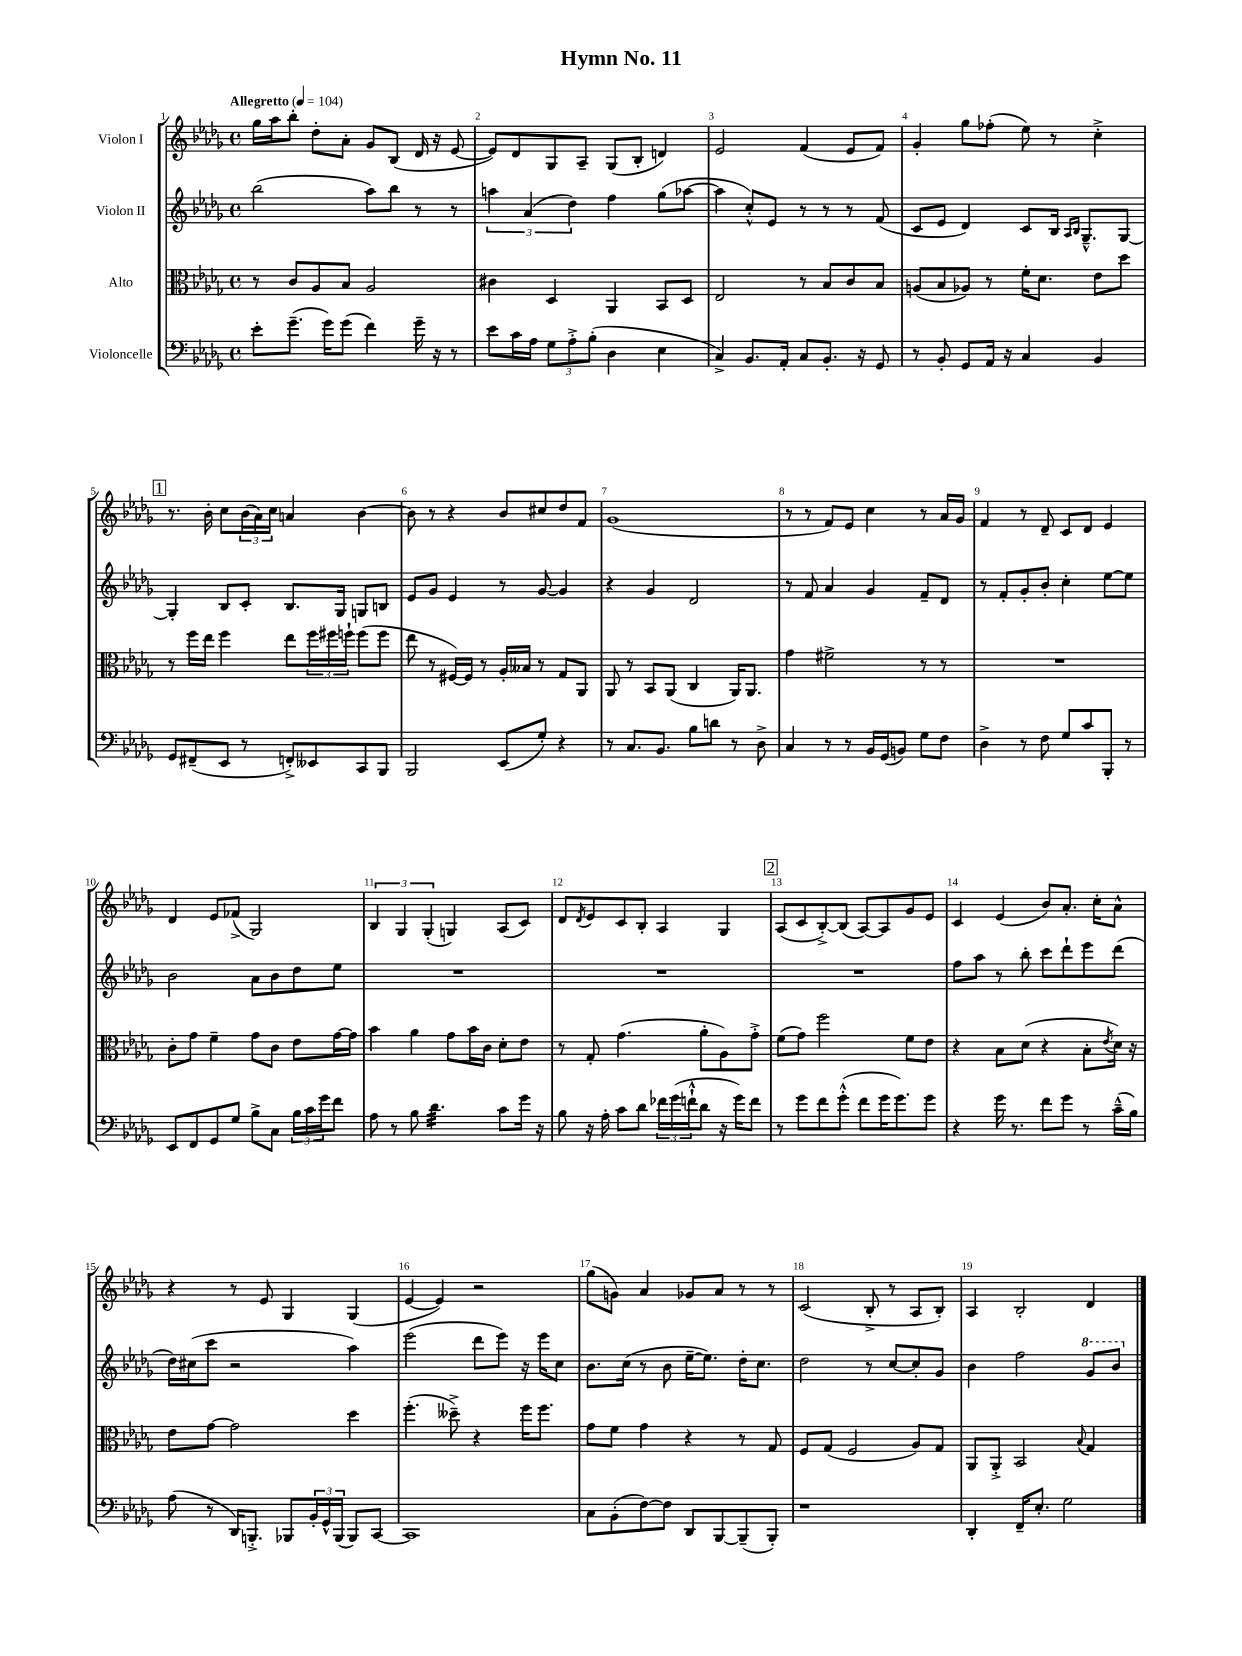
\header { title = "Hymn No. 11" }
<<
\new StaffGroup <<
\new Staff = "s0" \with { instrumentName = "Violon I" } {
    \clef treble \key des \major \defaultTimeSignature \time 4/4 \tempo "Allegretto" 4 = 104
    ges''16 aes''16 bes''8-. des''8-. aes'8-. ges'8 bes8( des'16 r16 ees'8~ |
    ees'8) des'8 ges8 aes8-- ges8( bes8-. d'4) |
    ees'2 f'4( ees'8 f'8) |
    ges'4-. ges''8 fes''8-.( ees''8) r8 c''4-.-> |
    \mark \markup { \box "1" } r8. bes'16-. c''8 \tuplet 3/2 { bes'16( aes'16) c''16 } a'4 bes'4~ |
    bes'8 r8 r4 bes'8 cis''8 des''8 f'8 |
    ges'1( |
    r8 r8 f'8) ees'8 c''4 r8 aes'16 ges'16 |
    f'4 r8 des'8-- c'8 des'8 ees'4 |
    des'4 ees'8 fes'8->( ges2) |
    \tuplet 3/2 { bes4 ges4 ges4-.( } g4) aes8( c'8) |
    des'8 \acciaccatura { des'8 } ees'8 c'8 bes8-. aes4 ges4 |
    \mark \markup { \box "2" } aes8( c'8 bes8~-.->) bes8( aes8~) aes8 ges'8 ees'8 |
    c'4 ees'4( bes'8) aes'8.-. c''16-. aes'8-^ |
    r4 r8 ees'8 ges4 ges4( |
    ees'4~ ees'4) r2 |
    ges''8( g'8) aes'4 ges'8 aes'8 r8 r8 |
    c'2( bes8-.-> r8 aes8 bes8-.) |
    aes4 bes2-. des'4 \bar "|." |
}
\new Staff = "s1" \with { instrumentName = "Violon II" } {
    \clef treble \key des \major \defaultTimeSignature \time 4/4
    bes''2( aes''8) bes''8 r8 r8 |
    \tuplet 3/2 { a''4 aes'4( des''4) } f''4 ges''8( aes''8~ |
    aes''4 c''8-.-^) ees'8 r8 r8 r8 f'8( |
    c'8 ees'8 des'4) c'8 bes16 \grace { aes16 bes16 } ges8.---^ ges8~ |
    \mark \markup { \box "1" } ges4-. bes8 c'8-. bes8. ges16 g8 b8 |
    ees'8 ges'8 ees'4 r8 ges'8~ ges'4 |
    r4 ges'4 des'2 |
    r8 f'8 aes'4 ges'4 f'8-- des'8 |
    r8 f'8-. ges'8-. bes'8-. c''4-. ees''8~ ees''8 |
    bes'2 aes'8 bes'8 des''8 ees''8 |
    R1 |
    R1 |
    \mark \markup { \box "2" } R1 |
    f''8 aes''8 r8 bes''8-. c'''8 des'''8-! ees'''8 des'''8( |
    des''16) cis''16( c'''8 r2 aes''4) |
    ees'''2( des'''8 ees'''8) r16 ees'''16 c''8 |
    bes'8. c''16( r8 bes'8 ees''16~-- ees''8.) des''16-. c''8. |
    des''2 r8 c''8~ c''8-. ges'8 |
    bes'4 f''2 \ottava #1 ges''8 bes''8 \ottava #0 \bar "|." |
}
\new Staff = "s2" \with { instrumentName = "Alto" } {
    \clef alto \key des \major \defaultTimeSignature \time 4/4
    r8 c'8 aes8 bes8 aes2 |
    cis'4 des4 aes,4 bes,8 des8 |
    ees2 r8 bes8 c'8 bes8 |
    a8( bes8 aes8) r8 f'16-. des'8. ees'8 des''8 |
    \mark \markup { \box "1" } r8 f''16 ees''16 f''4 ees''8 \tuplet 3/2 { f''16 fis''16 f''16-! } f''8( f''8 |
    ees''8 r8 fis16~) fis16 r8 aes16-. beses16 r8 ges8 aes,8 |
    aes,8 r8 bes,8 aes,8( c4 aes,16) aes,8. |
    ges'4 fis'2-> r8 r8 |
    R1 |
    c'8-. ges'8 f'4-- ges'8 c'8 ees'8 ges'16~ ges'16 |
    bes'4 aes'4 ges'8 bes'16 c'16 des'8-. ees'8 |
    r8 ges8-. ges'4.( aes'8-. aes8) ges'8-.-> |
    \mark \markup { \box "2" } f'8( ges'8) f''2 f'8 ees'8 |
    r4 bes8 des'8( r4 bes8-. \acciaccatura { ees'8 } des'16) r16 |
    ees'8 ges'8~ ges'2 des''4 |
    f''4.-.( deses''8--->) r4 f''16 f''8. |
    ges'8 f'8 ges'4 r4 r8 ges8 |
    f8 ges8( f2 aes8) ges8 |
    aes,8 aes,8-.-> bes,2 \appoggiatura { bes8 } ges4 \bar "|." |
}
\new Staff = "s3" \with { instrumentName = "Violoncelle" } {
    \clef bass \key des \major \defaultTimeSignature \time 4/4
    ees'8-. ges'8.--( ges'16) ges'8( f'4) ges'16-- r16 r8 |
    ees'8 c'16 aes16 \tuplet 3/2 { ges8 aes8-.-> bes8-.( } des4 ees4 |
    c4->) bes,8. aes,16-. c8 bes,8.-. r16 ges,8 |
    r8 bes,8-. ges,8 aes,16 r16 c4 bes,4 |
    \mark \markup { \box "1" } ges,8 fis,8--( ees,8 r8 f,8-.->) eeses,8 c,8 bes,,8 |
    bes,,2 ees,8( ges8-.) r4 |
    r8 c8. bes,8. bes8 d'8 r8 des8-> |
    c4 r8 r8 bes,16 ges,16( b,8) ges8 f8 |
    des4-> r8 f8 ges8 c'8 bes,,8-. r8 |
    ees,8 f,8 ges,8 ges8 bes8-> c8 \tuplet 3/2 { bes16 c'16 ges'16 } f'8 |
    aes8 r8 bes8 des'4.:32 c'8 ges'16 r16 |
    bes8 r16 aes16-. c'8 des'8 \tuplet 3/2 { fes'16 ges'16( f'16-!-^ } des'8 r16 ges'16) f'8 |
    \mark \markup { \box "2" } r8 ges'8 f'8 ges'8-.-^( f'8 ges'16 ges'8.) ges'8 |
    r4 ges'16 r8. f'8 ges'8 r8 c'16---^( bes16) |
    aes8( r8 des,16) b,,8.-.-> bes,,8 \tuplet 3/2 { bes,16-. ges,16-^ bes,,16( } bes,,8) c,8~ |
    c,1 |
    c8 bes,8-.( f8~) f8 des,8 bes,,8~ bes,,8--( bes,,8-.) |
    r1 |
    des,4-. f,16-- ees8.-. ges2 \bar "|." |
}
>>
>>
\layout { \context { \Score \override BarNumber.break-visibility = ##(#f #t #t) barNumberVisibility = #all-bar-numbers-visible } }
